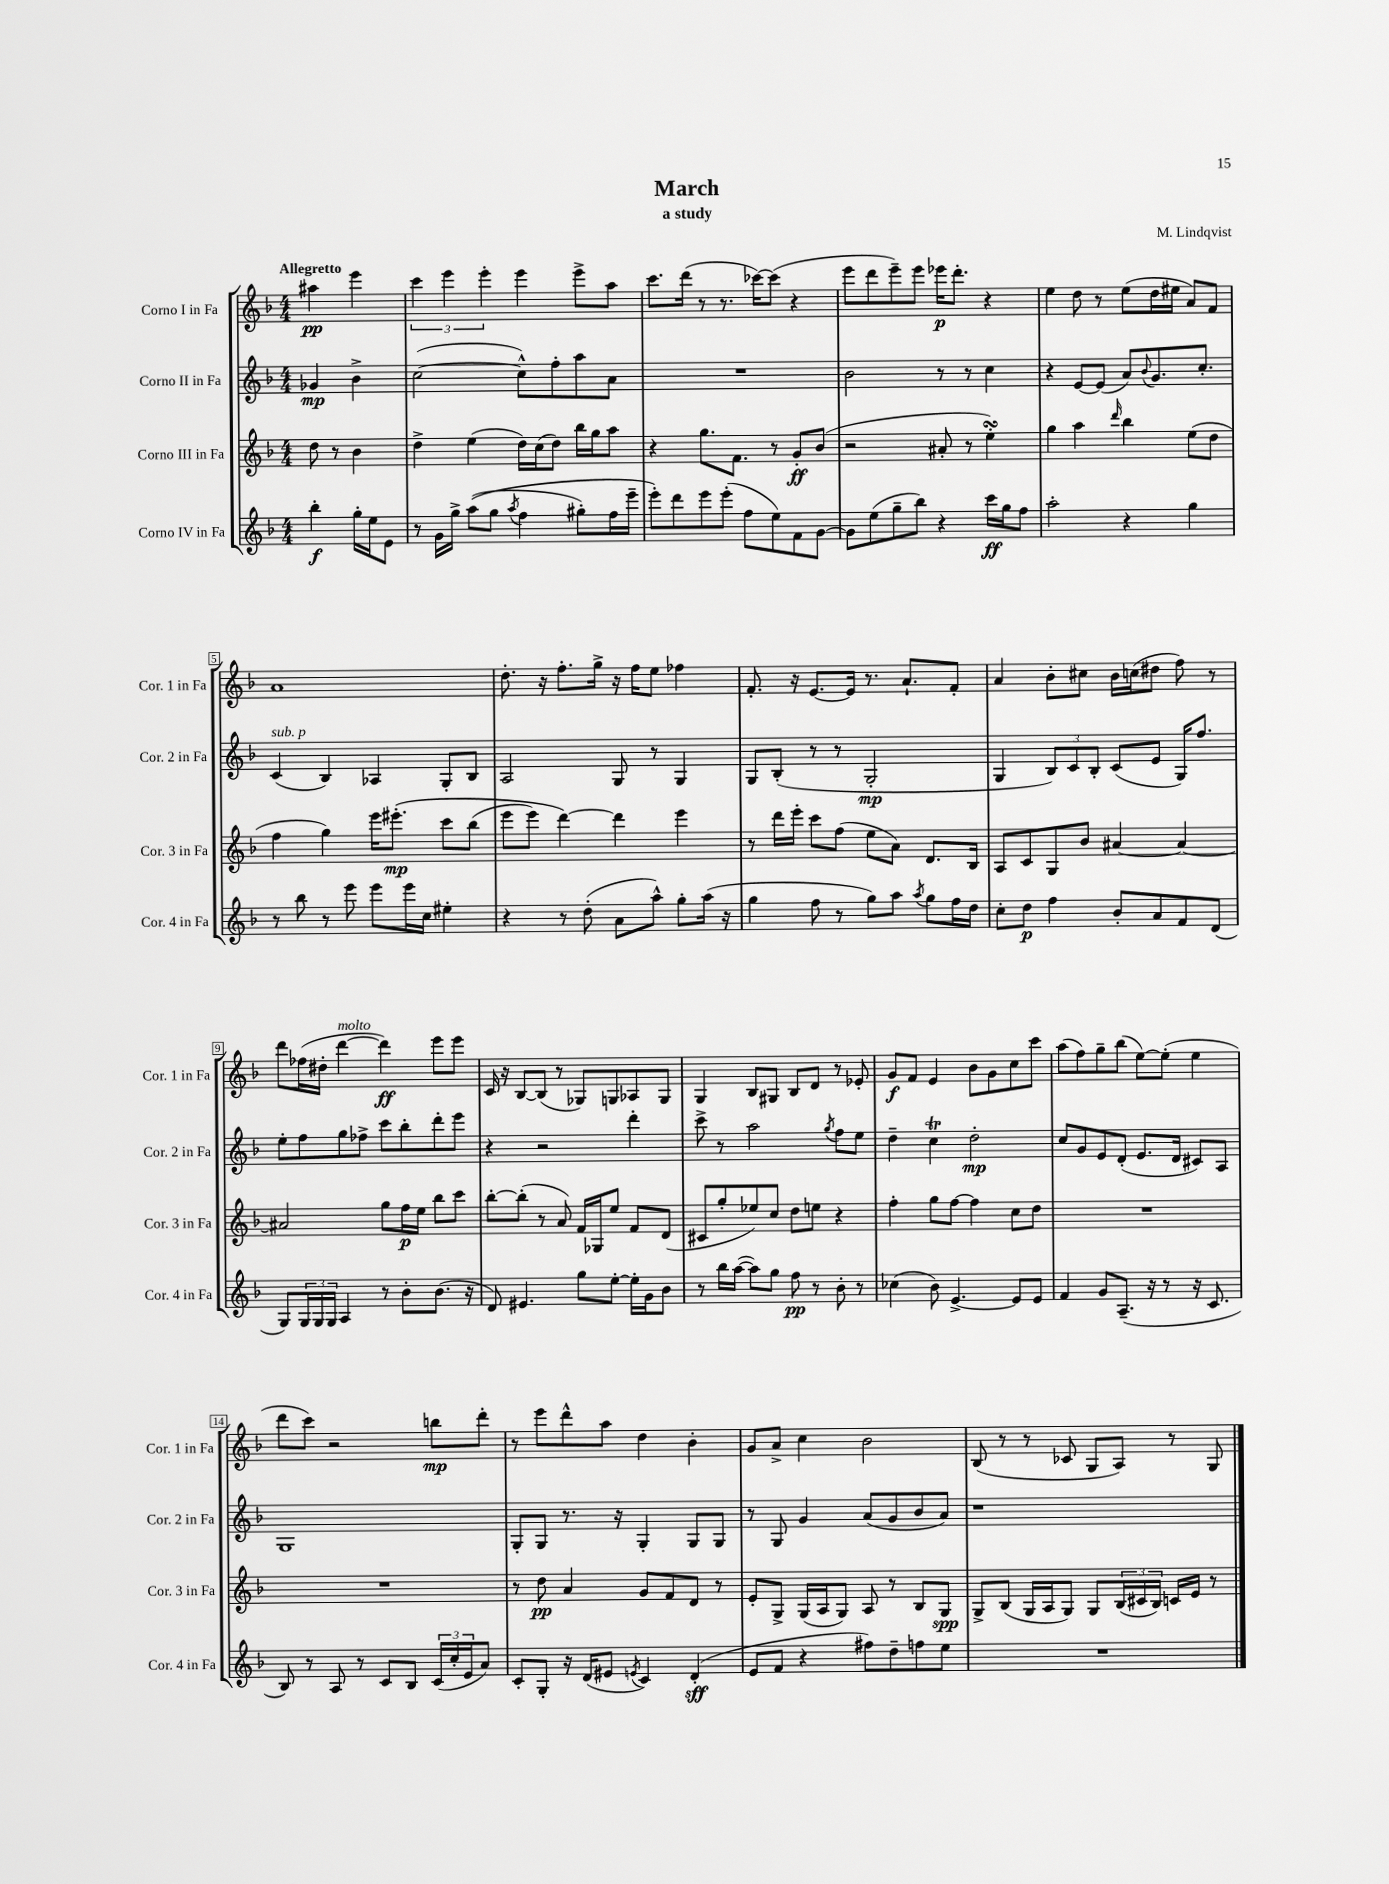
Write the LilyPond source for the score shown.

\header { title = "March" composer = "M. Lindqvist" subtitle = "a study" }
<<
\new StaffGroup <<
\new Staff = "s0" \with { instrumentName = "Corno I in Fa" shortInstrumentName = "Cor. 1 in Fa" } {
    \clef treble \key f \major \numericTimeSignature \time 4/4 \partial 2 \tempo "Allegretto"
    ais''4\pp e'''4 |
    \tuplet 3/2 { c'''4 e'''4 e'''4-. } e'''4 e'''8-> a''8 |
    c'''8. d'''16( r8 r8. ces'''16~) ces'''8( r4 |
    e'''8 d'''8 e'''8--) e'''8 ees'''16\p d'''8.-. r4 |
    e''4 d''8 r8 e''8( d''16 eis''16 a'8) f'8 |
    a'1 |
    d''8.-. r16 f''8.-. g''16-> r16 f''16 e''8 fes''4 |
    f'8.-. r16 e'8.~ e'16 r8. a'8.-! f'8-. |
    a'4 bes'8-. cis''8 bes'16 c''16( dis''8 f''8) r8 |
    d'''8 fes''16( dis''16-. d'''4~^\markup { \italic "molto" } d'''4\ff) e'''8 e'''8 |
    c'16 r16 bes8~ bes8( r8 ges8) g8 aes8 g8 |
    g4 bes8 gis8 bes8 d'8 r8 ees'8-. |
    g'8\f f'8 e'4 bes'8 g'8 c''8 c'''8 |
    a''8( f''8) g''8-- bes''8( e''8~) e''8-.( e''4 |
    d'''8 c'''8) r2 b''8\mp d'''8-. |
    r8 e'''8 d'''8-^ a''8 d''4 bes'4-. |
    g'8 a'8-> c''4 bes'2 |
    bes8( r8 r8 ces'8 g8 a8) r8 g8 \bar "|." |
}
\new Staff = "s1" \with { instrumentName = "Corno II in Fa" shortInstrumentName = "Cor. 2 in Fa" } {
    \clef treble \key f \major \numericTimeSignature \time 4/4 \partial 2
    ges'4\mp bes'4-> |
    c''2~( c''8-^) f''8-. a''8 a'8 |
    R1 |
    bes'2 r8 r8 c''4 |
    r4 e'8~ e'8( a'8) \appoggiatura { bes'8 } g'8. c''8.-. |
    c'4^\markup { \italic "sub. p" }( bes4) aes4 g8-. bes8 |
    a2 g8 r8 g4 |
    g8 bes8-.( r8 r8 g2-.\mp |
    g4 \tuplet 3/2 { bes8) c'8 bes8-. } c'8( e'8 g16) f''8. |
    e''8-. f''8 g''8 fes''8-> c'''8 bes''8-. d'''8-. e'''8 |
    r4 r2 d'''4-. |
    c'''8-> r8 a''2 \acciaccatura { g''8 } f''8 e''8 |
    d''4-- c''4\trill d''2-.\mp |
    c''8 g'8 e'8 d'8-.( e'8. d'16 cis'8) a8 |
    g1 |
    g8-. g8 r8. r16 g4-. g8 g8 |
    r8 g8 g'4 a'8( g'8 bes'8 a'8) |
    r1 \bar "|." |
}
\new Staff = "s2" \with { instrumentName = "Corno III in Fa" shortInstrumentName = "Cor. 3 in Fa" } {
    \clef treble \key f \major \numericTimeSignature \time 4/4 \partial 2
    d''8 r8 bes'4 |
    d''4-> e''4( d''16) c''16( d''8) bes''16 g''16 a''8 |
    r4 g''8. f'8. r8 g'8-.\ff bes'8( |
    r2 ais'8-. r8 e''4-.\turn) |
    g''4 a''4 \grace { d'''16 } bes''4 e''8( d''8 |
    f''4 g''4) e'''16 eis'''8.-.\mp\( c'''8 bes''8( |
    e'''8 e'''8) d'''4~\) d'''4 e'''4 |
    r8 d'''16 e'''16-. c'''8 f''8( e''8 a'8) d'8. bes16 |
    a8 c'8 g8 bes'8 ais'4~ ais'4~ |
    ais'2 g''8 f''16\p e''16 bes''8 c'''8 |
    bes''8~-. bes''8-.( r8 a'8) f'16 ges16 e''8 f'8 d'8( |
    cis'8 g''8-. ees''8) c''8 d''8 e''8 r4 |
    f''4-. g''8 f''8~ f''4 c''8 d''8 |
    R1 |
    R1 |
    r8 d''8\pp a'4 g'8 f'8 d'8 r8 |
    e'8-. g8-> g16( a16 g8) a8 r8 bes8 g8\spp |
    g8-> bes8( g16 a16 g8) g8 \tuplet 3/2 { bes16( cis'16 bes16) } c'16 e'16 r8 \bar "|." |
}
\new Staff = "s3" \with { instrumentName = "Corno IV in Fa" shortInstrumentName = "Cor. 4 in Fa" } {
    \clef treble \key f \major \numericTimeSignature \time 4/4 \partial 2
    bes''4-.\f g''16-. e''16 e'8 |
    r8 g'16 g''16-> a''8(\( g''8 \acciaccatura { a''8 } f''4 gis''8-.) f''16 e'''16-- |
    e'''8-.\) d'''8 e'''8 e'''8-.( f''8 e''8) f'8 g'8~ |
    g'8 e''8( g''8-- bes''8) r4 c'''16\ff g''16 f''8 |
    a''2-. r4 g''4 |
    r8 bes''8 r8 e'''8 e'''8 e'''16 c''16 eis''4-. |
    r4 r8 d''8-.( a'8 a''8-^) g''8-. a''16( r16 |
    g''4 f''8 r8 g''8) a''8 \acciaccatura { a''8 } g''8 f''16 d''16 |
    c''8-. d''8\p f''4 bes'8-. a'8 f'8 d'8( |
    g8) \tuplet 3/2 { g16 g16 g16 } a4 r8 bes'8-. bes'8.( r16 |
    d'8) eis'4. g''8 e''8~-. e''16-. g'16 bes'8 |
    r8 bes''16 a''16~( a''8) g''8 f''8\pp r8 bes'8-. r8 |
    ces''4( bes'8) e'4.~-> e'8 e'8 |
    f'4 g'8 a8.--( r16 r8 r16 c'8. |
    bes8) r8 a8 r8 c'8 bes8 \tuplet 3/2 { c'16( c''16-. e'16 } a'8) |
    c'8-. g8-. r16 d'16( eis'8 \acciaccatura { e'8 } c'4) d'4-.\sff( |
    e'8 f'8 r4 fis''8) d''8-- f''8 e''8 |
    R1 \bar "|." |
}
>>
>>
\layout { \context { \Score \override BarNumber.stencil = #(make-stencil-boxer 0.1 0.3 ly:text-interface::print) } }
